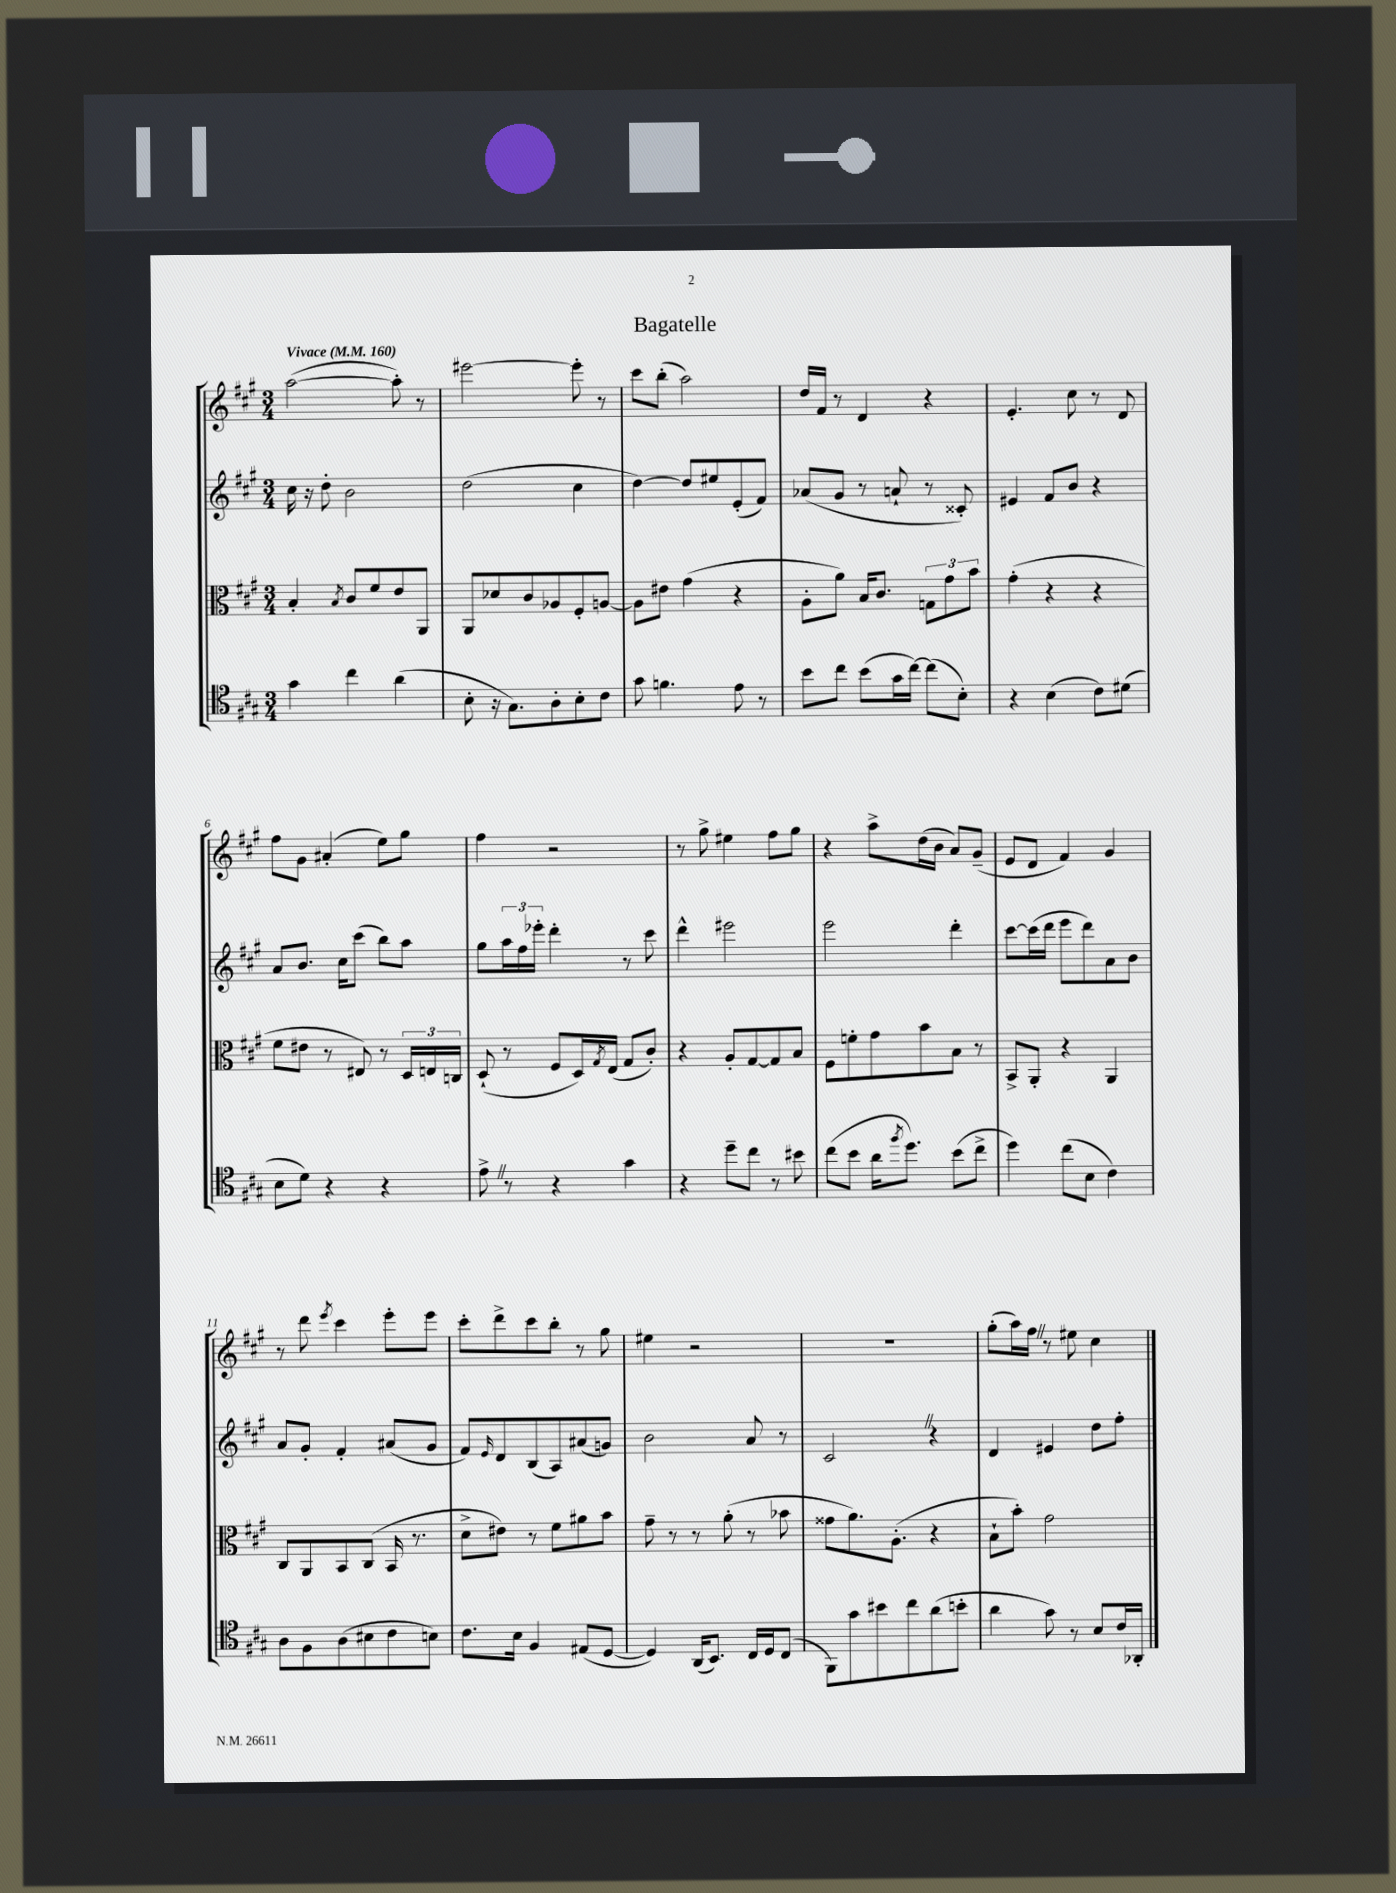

**kern	**kern	**kern	**kern
*staff4	*staff3	*staff2	*staff1
*clefC4	*clefC3	*clefG2	*clefG2
*k[f#c#g#]	*k[f#c#g#]	*k[f#c#g#]	*k[f#c#g#]
*M3/4	*M3/4	*M3/4	*M3/4
*MM160	*MM160	*MM160	*MM160
4g#\	4B'/	16cc#\	([2aa\
.	.	16r	.
.	.	8dd'\	.
.	8qB/	.	.
4cc#\	8c#/L	2b\	.
.	8f#/	.	.
(4a\	8e/	.	8aa'\])
.	8AA/J	.	8r
=	=	=	=
8B'\	8AA/L	(2dd\	[2eee#\
16r	8d-/	.	.
8.G#\L)	.	.	.
.	8c#/	.	.
8A'\	8A-/	.	.
8B'\	8F#'/	4cc#\	8eee#'\]
8c#\J	[8A/J	.	8r
=	=	=	=
8g#\	8A\]L	[4dd\)	8ccc#\L
4.f\	8e#\J	.	(8bb'\J
.	(4g#\	8dd/]L	2aa\)
.	.	8ee#/	.
8e\	4r	(8e'/	.
8r	.	8f#/J)	.
=	=	=	=
8b\L	8A'\L	(8a-/L	16dd/LL
.	.	.	16f#/JJ
8cc#\J	8a\J)	8g#/J	8r
(8b\L	16B/LK	8r	4d/
.	8.c#/J	.	.
16g#\L	.	8a`/	.
[16cc#\JJ)	.	.	.
(8cc#\]L	12G\L	8r	4r
.	12g#\	.	.
8B'\J)	.	8c##'/)	.
.	12b\J	.	.
=	=	=	=
4r	(4g#'\	4e#/	4.e'/
(4B\	4r	8f#/L	.
.	.	8b/J	8cc#\
8c#\L)	4r	4r	8r
(8d#\J	.	.	8d/
=	=	=	=
8B\L	8f#\L	8a/L	8ff#\L
8d\J)	8e#\J	8.b/J	8g#\J
4r	8r	.	(4a#'/
.	.	16cc#\LK	.
.	8E#/)	(8ccc#\J	.
4r	8r	8bb\L)	8ee\L)
.	24D/LL	8aa\J	8gg#\J
.	24E/	.	.
.	24C/JJ	.	.
=	=	=	=
8e^\	(8D`/	8gg#\L	4ff#\
8r	8r	24aa\L	.
.	.	24ff#\	.
.	.	24eee-'\JJ	.
4r	8F#/L	4ddd'\	2r
.	16D/L)	.	.
.	8qG#/	.	.
.	(16E/JJ	.	.
4g#\	8G#/L	8r	.
.	8c#'/J)	8ccc#\	.
=	=	=	=
4r	4r	4ddd^^\	8r
.	.	.	8gg#^\
8dd~\L	8A'/L	2eee#\	4ee#\
8cc#\J	[8G#/	.	.
8r	8G#/]	.	8ff#\L
8b#\	8B/J	.	8gg#\J
=	=	=	=
(8cc#\L	8F#\L	2eee\	4r
8b\J	8f'\	.	.
16a\LK	8g#\	.	8aa^\L
8qff#/	.	.	.
8.dd\J)	.	.	.
.	8b\	.	(16dd\L
.	.	.	16b\JJ
(8b\L	8B\J	4ddd'\	8a/L)
8cc#^\J	8r	.	(8g#~/J
=	=	=	=
4dd\)	8BB^/L	[8ccc#\L	8e/L
.	8AA'/J	(16ccc#\]L	8d/J
.	.	16ddd\JJ	.
(8cc#\L	4r	8eee\L	4f#/)
8B\J	.	8ddd\)	.
4c#\)	4AA/	8a\	4g#/
.	.	8b\J	.
=	=	=	=
8A\L	8C#/L	8a/L	8r
8F#\	8AA/	8g#'/J	8ddd\
.	.	.	8qeee/
(8A\	8BB/	4f#'/	4ccc#\
8B#\	(8C#/J	.	.
8c#\	16BB/	(8a#/L	8eee'\L
.	8.r	.	.
8B\J)	.	8g#/J	8eee\J
=	=	=	=
8.c#\L	8d^\L	8f#/L)	8ccc#'\L
.	.	16qqe/	.
.	8e#\J)	8d/	8ddd^\
16B\Jk	.	.	.
4F#/	8r	(8B/	8ccc#\
.	8f#\L	8A/)	8bb'\J
(8E#/L	8a#\	(8a#/	8r
[8D/J	8b\J	8g/J)	8gg#\
=	=	=	=
4D/])	8g#~\	2b\	4ee#\
.	8r	.	.
(16AA/LK	8r	.	2r
8.BB/J)	.	.	.
.	(8a'\	.	.
16C#/LL	8r	8a/	.
16D/J	.	.	.
(8C#/J	8b-\	8r	.
=	=	=	=
8FF#\L)	8g##\L	2c#/	2.r
8g#\	8.a\)	.	.
8b#\	.	.	.
.	(8.A'\J	.	.
8cc#\	.	.	.
(8a\	4r	4r	.
8b'\J	.	.	.
=	=	=	=
4a\	8B`\L	4d/	(8gg#'\L
.	8b'\J)	.	16aa\L)
.	.	.	16ff#\JJ
8g#\)	2g#\	4e#/	8r
8r	.	.	8ee#\
8B/L	.	8dd\L	4cc#\
16c#/L	.	8ff#'\J	.
16AA-'/JJ	.	.	.
==	==	==	==
*-	*-	*-	*-
